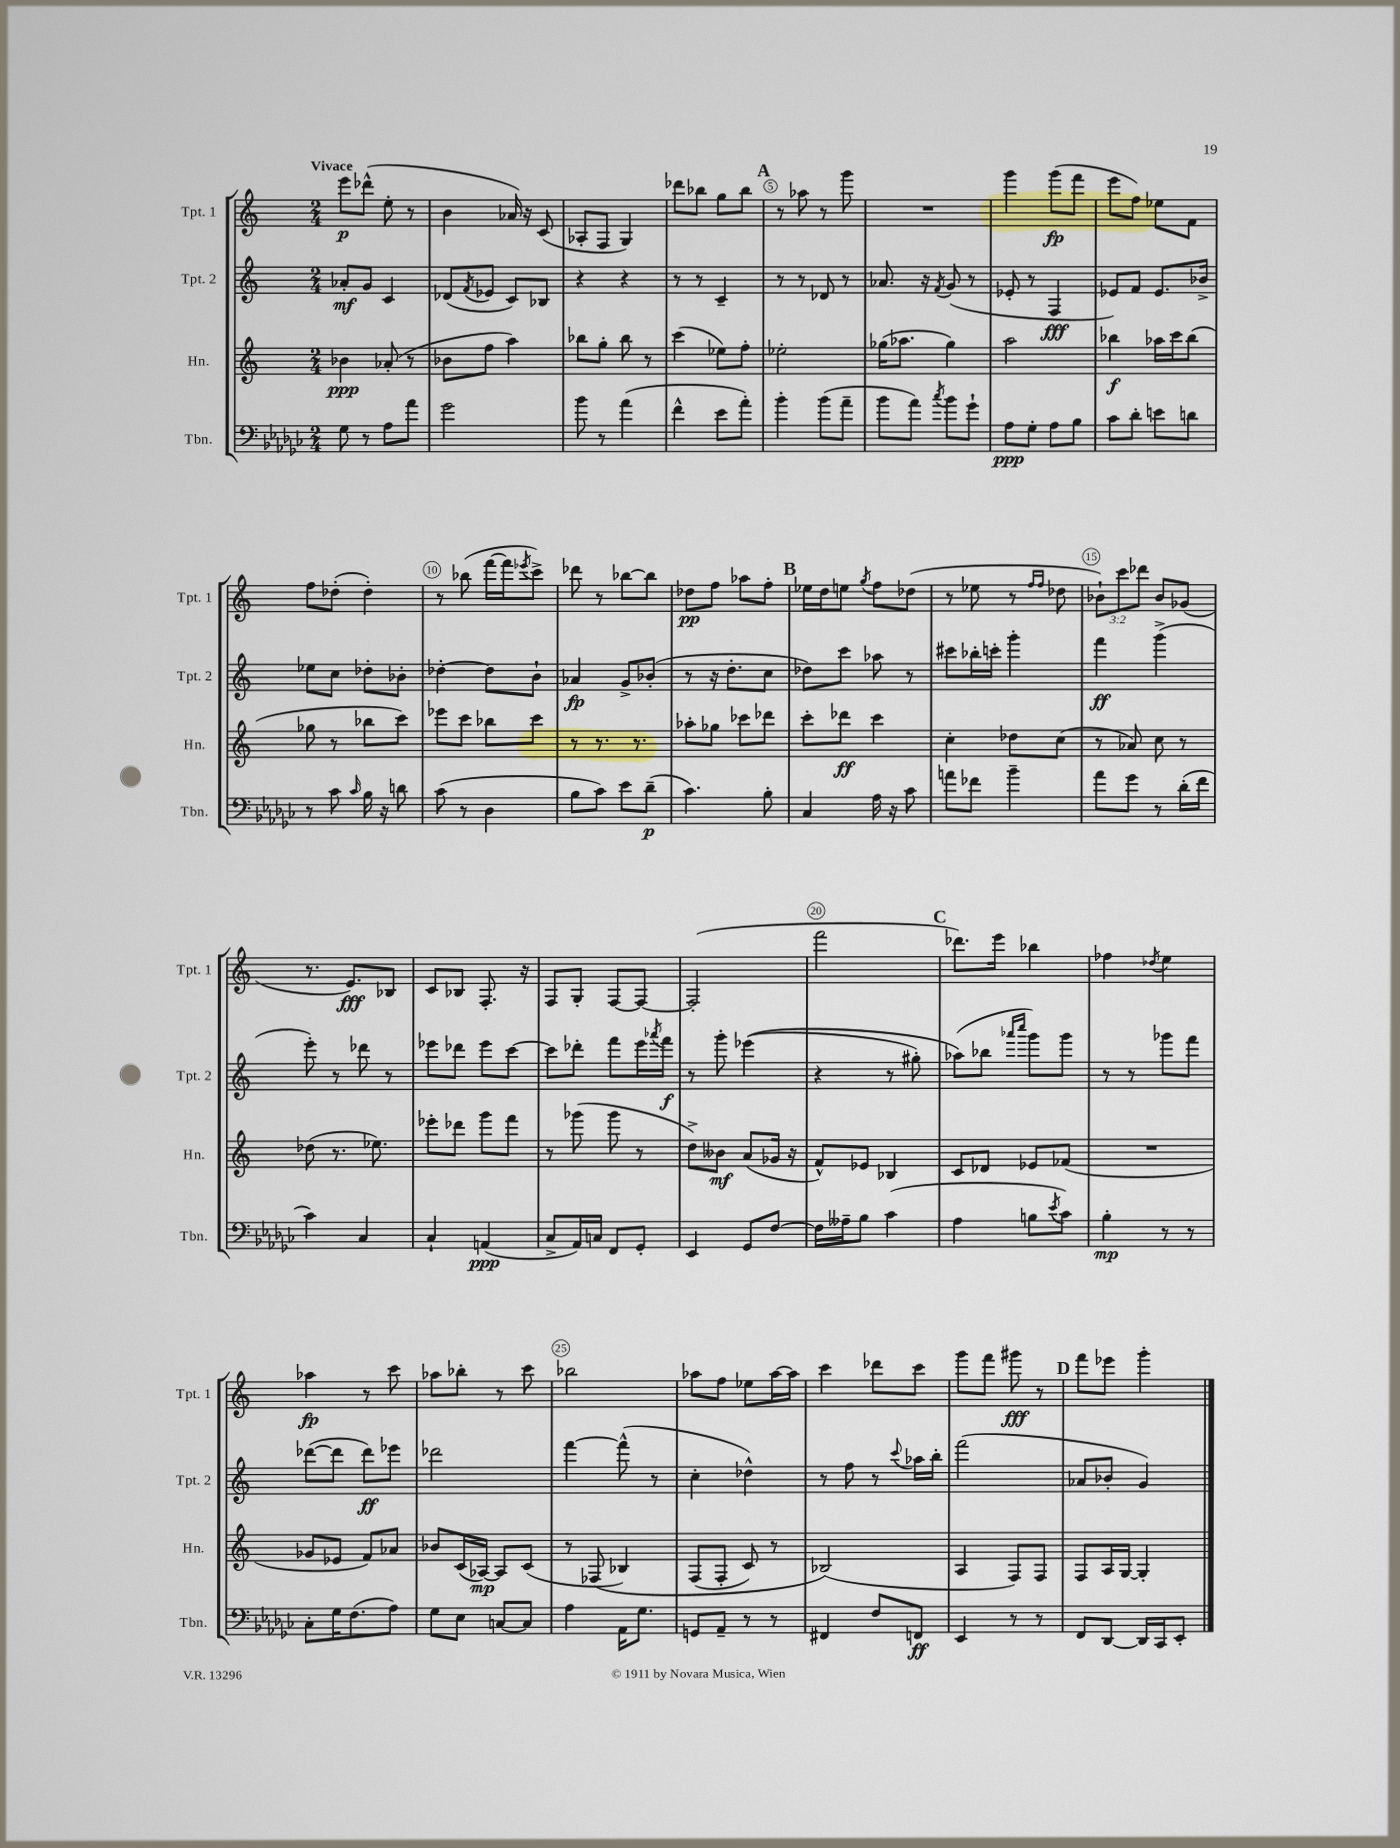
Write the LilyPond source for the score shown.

<<
\new StaffGroup <<
\new Staff = "s0" \with { instrumentName = "Tpt. 1" shortInstrumentName = "Tpt. 1" } {
    \clef treble \key c \major \numericTimeSignature \time 2/4 \override Staff.TupletNumber.text = #tuplet-number::calc-fraction-text \tempo "Vivace"
    e'''8\p des'''8-^( e''8-. r8 |
    b'4 aes'16) r16 c'8( |
    aes8-. f8 g4) |
    des'''8 bes''8 g''8 bes''8 |
    \mark \markup { \bold "A" } r8 aes''8 r8 g'''8 |
    R2 |
    g'''4 g'''8\fp( f'''8 |
    e'''8 f''8) ees''8 f'8 |
    f''8 des''8-.( des''4-.) |
    r8 bes''8( f'''16~ f'''16 \acciaccatura { ees'''8 } c'''8->) |
    des'''8 r8 bes''8~ bes''8 |
    des''8\pp f''8 aes''8 f''8-. |
    \mark \markup { \bold "B" } ees''16 d''16 e''8 \acciaccatura { g''8 } f''8 des''8( |
    r8 ees''8 r8 \grace { f''16 f''16 } des''8 |
    \tuplet 3/2 { bes'8-!) c'''8 des'''8 } bes'8 ges'8( |
    r8. e'8.\fff) bes8 |
    c'8 bes8 f8.-. r16 |
    f8 g8-. f8~ f8~ |
    f2-.( |
    f'''2 |
    \mark \markup { \bold "C" } des'''8.) e'''16 bes''4 |
    fes''4 \acciaccatura { des''8 } e''4 |
    aes''4\fp r8 c'''8 |
    aes''8 bes''8-. r8 c'''8 |
    bes''2 |
    aes''8 f''8 ees''8 aes''16~ aes''16 |
    c'''4 des'''8 c'''8 |
    g'''8 f'''8 gis'''8\fff r8 |
    \mark \markup { \bold "D" } f'''8 ees'''8 g'''4-. \bar "|." |
}
\new Staff = "s1" \with { instrumentName = "Tpt. 2" shortInstrumentName = "Tpt. 2" } {
    \clef treble \key c \major \numericTimeSignature \time 2/4
    aes'8-.\mf g'8 c'4 |
    des'8( \acciaccatura { f'8 } ees'8 c'8) bes8 |
    r4 r4 |
    r8 r8 c'4-- |
    \mark \markup { \bold "A" } r8 r8 des'8 r8 |
    aes'8. r16 \acciaccatura { f'8 } g'8( r8 |
    ees'8-. r8 f4\fff |
    ees'8) f'8 ees'8. bes'16-> |
    ees''8 c''8 des''8-. bes'8-. |
    des''4~-. des''8 b'8-! |
    aes'4\fp g'8-> bes'8-.( |
    r8 r16 d''8.-. c''8 |
    \mark \markup { \bold "B" } des''8) c'''8 aes''8 r8 |
    cis'''8 bes''16-. c'''16-. g'''4-. |
    f'''4\ff g'''4->( |
    e'''8-.) r8 des'''8 r8 |
    ees'''8 des'''8 ees'''8 c'''8~ |
    c'''8 des'''8-. f'''8 e'''16 \acciaccatura { aes'''8 } f'''16\f |
    r8 g'''8-. ees'''4(\( |
    r4 r8 gis''8-.) |
    \mark \markup { \bold "C" } aes''8(\) bes''8 \grace { aes'''16 c''''16 } g'''8) g'''8 |
    r8 r8 ges'''8 f'''8 |
    des'''8~( des'''8 des'''8\ff) ees'''8 |
    des'''2 |
    f'''4~ f'''8-^( r8 |
    c''4-. des''4-^) |
    r8 f''8 r8 \appoggiatura { c'''8 } aes''16 b''16-. |
    f'''2( |
    \mark \markup { \bold "D" } aes'8 bes'8-. g'4) \bar "|." |
}
\new Staff = "s2" \with { instrumentName = "Hn." shortInstrumentName = "Hn." } {
    \clef treble \key c \major \numericTimeSignature \time 2/4
    bes'4\ppp aes'8-.( r8 |
    bes'8 f''8 a''4) |
    bes''8 g''8-. bes''8 r8 |
    c'''4( ees''8) f''8-. |
    \mark \markup { \bold "A" } ees''2-. |
    ges''16( aes''8. ges''4) |
    a''2 |
    bes''4\f aes''16 c'''16 bes''8( |
    ges''8 r8 bes''8 c'''8) |
    ees'''8 c'''8 bes''8 c'''8 |
    r8 r8. r8. |
    aes''8-. ges''8 ces'''8 des'''8 |
    \mark \markup { \bold "B" } c'''8-. des'''8\ff c'''4 |
    c''4-. des''8 c''8( |
    r8 aes'8) c''8 r8 |
    des''8( r8. ees''8.) |
    ees'''8-. des'''8 g'''8 f'''8 |
    r8 ges'''8( ges'''8 r8 |
    d''8->) beses'8\mf a'8( ges'16 r16 |
    f'8-^) ees'8 bes4 |
    \mark \markup { \bold "C" } c'8 des'8 ees'8 fes'8( |
    R2 |
    ges'8 ees'8 f'8) aes'8 |
    bes'8 c'16( aes16~\mp) aes8 c'8( |
    r8 fes8\( bes4) |
    f8( f8-. c'8) r8 |
    bes2(\) |
    a4 f8) f8 |
    \mark \markup { \bold "D" } f8 a16 g16~ g4-. \bar "|." |
}
\new Staff = "s3" \with { instrumentName = "Tbn." shortInstrumentName = "Tbn." } {
    \clef bass \key ges \major \numericTimeSignature \time 2/4
    ges8 r8 aes8 aes'8 |
    ges'2 |
    bes'8 r8 aes'4( |
    f'4-^ ees'8 aes'8-.) |
    \mark \markup { \bold "A" } bes'4-. bes'8( aes'8-- |
    bes'8 aes'8) \acciaccatura { ces''8 } bes'8 ges'8-! |
    aes8\ppp ges8-. aes8 bes8 |
    ces'8 des'8-. e'8 d'8 |
    r8 ces'8 \grace { ces'16 } bes16 r16 d'8 |
    ces'8( r8 des4 |
    bes8 ces'8) ees'8 des'8--\p( |
    ces'4.) bes8-. |
    \mark \markup { \bold "B" } ces4 aes16 r16 ces'8 |
    a'8 fes'8 bes'4-- |
    aes'8 ges'8 r8 des'16-.( f'16 |
    ces'4) ces4 |
    ces4-! a,4\ppp( |
    ces8-> aes,16) c16 f,8 ges,8-. |
    ees,4 ges,8 f8~ |
    f16 aeses16-- bes8 ces'4( |
    \mark \markup { \bold "C" } aes4 b8 \acciaccatura { ees'8 } ces'8) |
    bes4-.\mp r8 r8 |
    ces8-. ges16 f8.( aes8) |
    ges8 ees8 c8~ c8 |
    aes4 aes,16 ges8. |
    g,8 aes,8-- r8 r8 |
    fis,4 f8 f,8\ff |
    ees,4 r8 r8 |
    \mark \markup { \bold "D" } f,8 des,8~ des,16 ces,16 ees,8-. \bar "|." |
}
>>
>>
\layout { \context { \Score \override BarNumber.break-visibility = ##(#f #t #t) barNumberVisibility = #(every-nth-bar-number-visible 5) \override BarNumber.stencil = #(make-stencil-circler 0.1 0.3 ly:text-interface::print) } }
